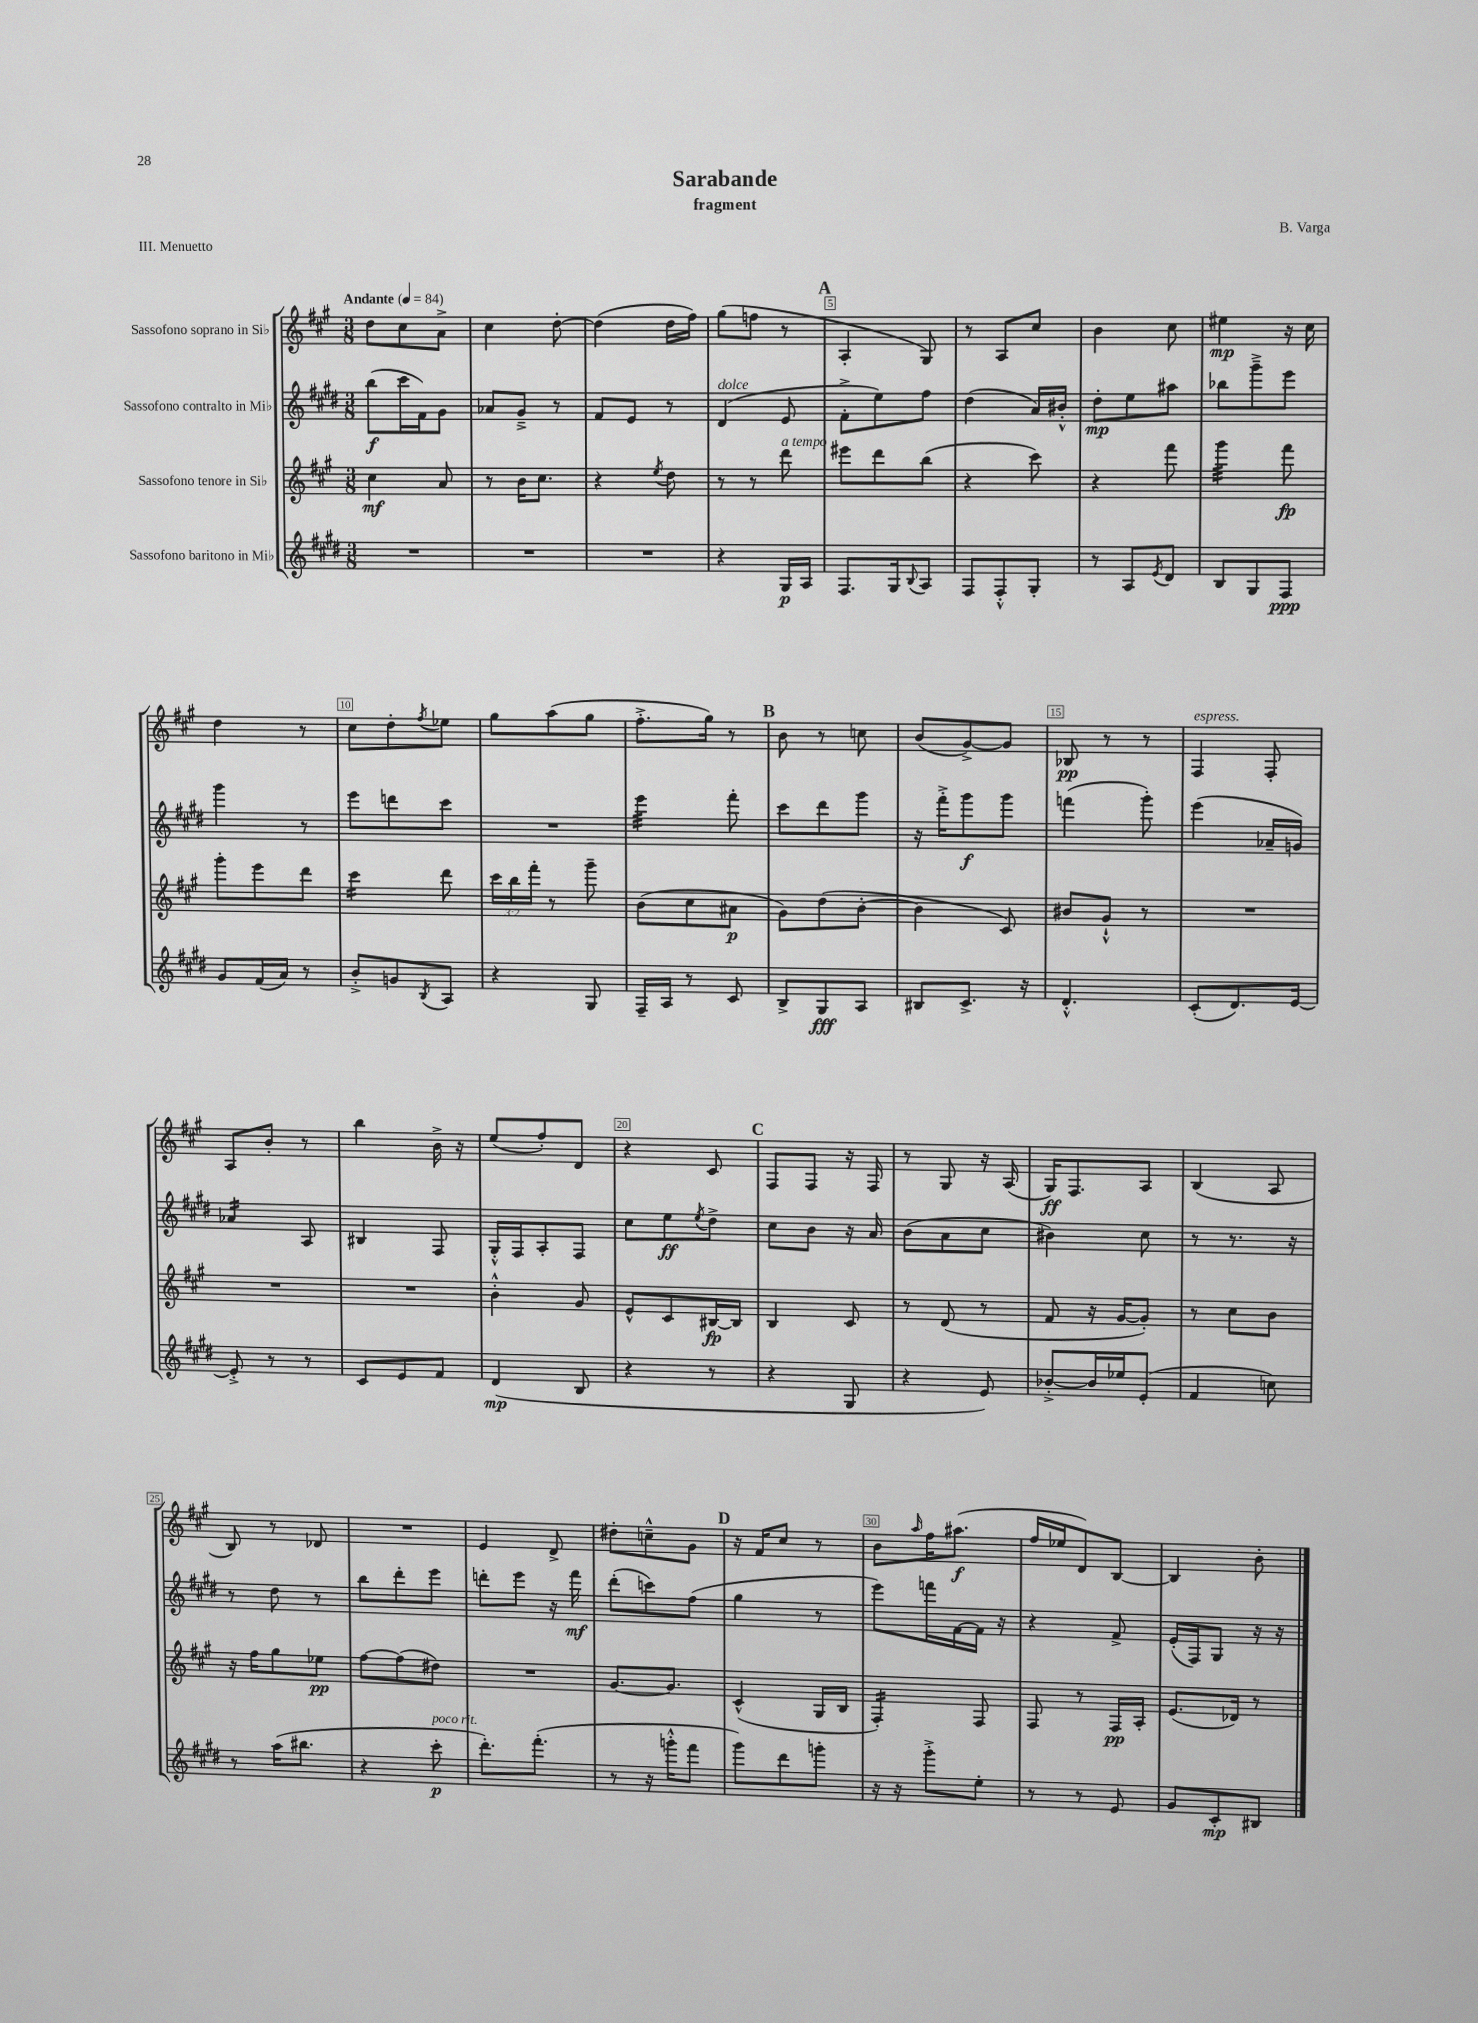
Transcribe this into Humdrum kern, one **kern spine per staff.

**kern	**kern	**kern	**kern
*staff4	*staff3	*staff2	*staff1
*clefG2	*clefG2	*clefG2	*clefG2
*k[f#c#g#d#]	*k[f#c#g#]	*k[f#c#g#d#]	*k[f#c#g#]
*M3/8	*M3/8	*M3/8	*M3/8
*MM84	*MM84	*MM84	*MM84
4.r	4cc#	(8bb	8dd
.	.	16ccc#	8cc#
.	.	16f#)	.
.	8a	8g#	8a^
=	=	=	=
4.r	8r	8a-	4cc#
.	16b	8g#~^	.
.	8.cc#	.	.
.	.	8r	[8dd'
=	=	=	=
4.r	4r	8f#	(4dd]
.	.	8e	.
.	8qee	.	.
.	8dd	8r	16dd
.	.	.	16ff#)
=	=	=	=
4r	8r	(4d#	(8gg#
.	8r	.	8ff
16G#	8ddd	8e	8r
16A	.	.	.
=	=	=	=
8.F#	8eee#	8f#'^	4A'
.	8ddd	8ee)	.
16G#	.	.	.
8qqB	.	.	.
8A	(8bb	8ff#	8G#)
=	=	=	=
8F#	4r	(4dd#	8r
8F#'^^	.	.	8A
8G#'	8ccc#)	16a)	8cc#
.	.	16b#'^^	.
=	=	=	=
8r	4r	8dd#'	4b
8A	.	8ee	.
8qe	.	.	.
8d#	8fff#	8aa#	8cc#
=	=	=	=
8B	4ggg#	8bb-	4ee#
8G#	.	8ggg#~^	.
8F#	8fff#	8eee	16r
.	.	.	16cc#
=	=	=	=
8g#	8ggg#'	4ggg#	4dd
(16f#	8eee	.	.
16a)	.	.	.
8r	8ddd	8r	8r
=	=	=	=
8b'^	4ccc#	8eee	8cc#
8g	.	8ddd	8dd'
8qB	.	.	8qff#
8A	8ddd	8ccc#	8ee-
=	=	=	=
4r	24ccc#	4.r	8gg#
.	24bb	.	.
.	24fff#'	.	.
.	8r	.	(8aa
8G#	8ggg#~	.	8gg#
=	=	=	=
16F#~	(8b	4eee	8.ff#'^
16A	.	.	.
8r	8cc#	.	.
.	.	.	16gg#)
8c#	8a#	8fff#'	8r
=	=	=	=
8B^	8g#)	8ccc#	8b
8G#	(8dd	8ddd#	8r
8A	[8b'	8ggg#	8cc
=	=	=	=
8B#	4b]	16r	(8b
.	.	16fff#'^	.
8.c#^	.	8ggg#	[8g#^)
.	8c#)	8ggg#	8g#]
16r	.	.	.
=	=	=	=
4.d#'^^	8b#	(4fff	8B-
.	8g#`^^	.	8r
.	8r	8ggg#')	8r
=	=	=	=
(8c#'	4.r	(4eee	4F#
8.d#)	.	.	.
.	.	16a-~	8F#'
[16e	.	16g)	.
=	=	=	=
8e'^]	4.r	4a-	8A
8r	.	.	8b'
8r	.	8A	8r
=	=	=	=
8c#	4.r	4B#	4bb
8e	.	.	.
8f#	.	8F#	16b^
.	.	.	16r
=	=	=	=
(4d#	4b'^^	16G#'^^	(8ee
.	.	16F#	.
.	.	8A'	8ff#')
8B	8g#	8F#	8d
=	=	=	=
4r	8e^^	8cc#	4r
.	8c#	8ee	.
.	.	8qee	.
8r	[16B#	8dd#^	8c#
.	16B#]	.	.
=	=	=	=
4r	4B	8cc#	8F#
.	.	8b	8F#
8G#	8c#	16r	16r
.	.	16a	16F#
=	=	=	=
4r	8r	(8b	8r
.	(8d	8a	8G#
8e)	8r	8cc#	16r
.	.	.	(16A
=	=	=	=
[8b-'^	8f#	4b#)	16G#)
.	.	.	8.F#
16b-]	16r	.	.
16ee-	[16g#	.	.
(8e'	8g#'])	8cc#	8A
=	=	=	=
4f#	8r	8r	(4B
.	8cc#	8.r	.
8cc)	8b	.	8A
.	.	16r	.
=	=	=	=
8r	16r	8r	8B)
.	16ff#	.	.
(16aa	8gg#	8dd#	8r
8.bb#	.	.	.
.	8ee-	8r	8d-
=	=	=	=
4r	[8ff#	8bb	4.r
.	(8ff#]	8ddd#'	.
8ccc#'	8dd#)	8eee	.
=	=	=	=
8.ddd#')	4.r	8ddd'	4e
.	.	8eee	.
(8.fff#'	.	.	.
.	.	16r	8d^
.	.	16fff#	.
=	=	=	=
8r	[8.g#	(8ddd#'	8dd#'
16r	.	8ccc)	8cc~^^
16ggg'^^	8.g#]	.	.
8fff#	.	(8ff#	8g#
=	=	=	=
8ggg#)	(4c#^^	4gg#	16r
.	.	.	16f#
8ddd#	.	.	8cc#
8ggg'	16G#	8r	8r
.	16B	.	.
=	=	=	=
16r	4F#')	8eee)	8b
16r	.	.	.
.	.	.	16qqaa
8ggg#'^	.	16fff	16ff#
.	.	[16f#	(8.aa#
8ee'	8F#	16f#]	.
.	.	16r	.
=	=	=	=
8r	8F#	4r	16ff#
.	.	.	16ee-
8r	8r	.	8d)
8e	16F#	8f#^	[8B
.	16A'	.	.
=	=	=	=
8g#	(8.e	(16e'	4B]
.	.	16F#)	.
8c#'	.	8G#	.
.	16d-)	.	.
8B#	8r	16r	8b'
.	.	16r	.
==	==	==	==
*-	*-	*-	*-
